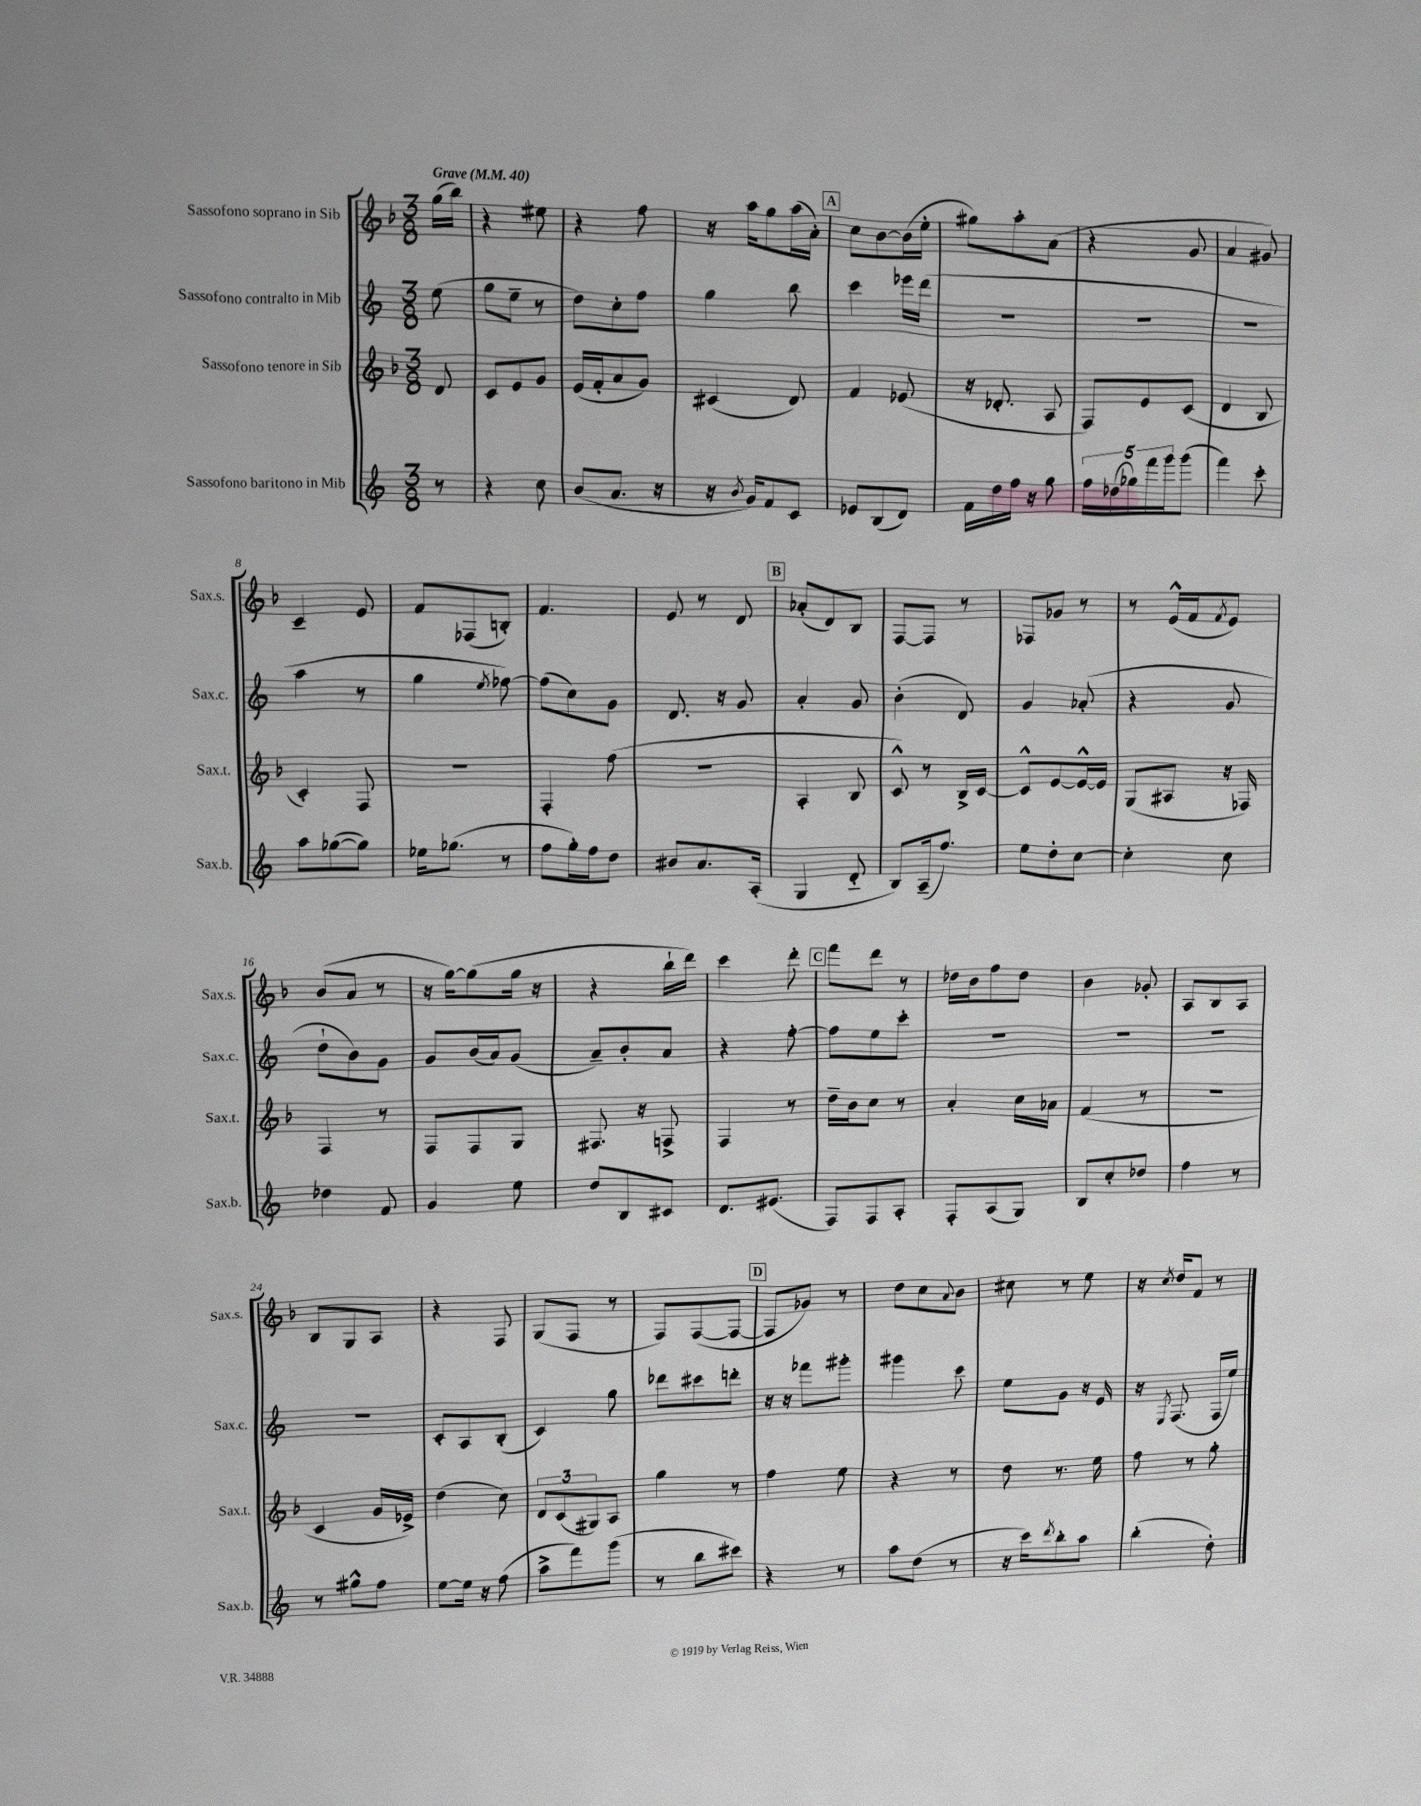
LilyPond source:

<<
\new StaffGroup <<
\new Staff = "s0" \with { instrumentName = "Sassofono soprano in Sib" shortInstrumentName = "Sax.s." } {
    \clef treble \key f \major \numericTimeSignature \time 3/8 \partial 8 \tempo "Grave" 4 = 40
    g''16( bes''16) |
    r4 eis''8 |
    r4 f''8 |
    r16 a''16 g''8 a''16( a'16-.) |
    \mark \markup { \box "A" } c''8 bes'8~ bes'16( e''16-. |
    gis''8) a''8-. a'8( |
    r4 g'8 |
    a'4 gis'8) |
    c'4-- e'8 |
    f'8 fes8( b8-.) |
    f'4. |
    e'8 r8 d'8 |
    \mark \markup { \box "B" } aes'8-.( d'8) bes8 |
    f8~ f8 r8 |
    fes8 ges'8 r8 |
    r8 e'16-^( f'16 \acciaccatura { f'8 } e'8) |
    bes'8( a'8 r8 |
    r16 g''16~) g''8( g''16 r16 |
    r4 bes''16-! d'''16) |
    c'''4 d'''8-. |
    \mark \markup { \box "C" } f'''8 d'''8 r8 |
    des''16 bes'16 f''8 des''8 |
    bes'4 ges'8-. |
    a8 bes8 a8 |
    bes8 g8 a8 |
    r4 f8 |
    g8( f8 r8 |
    f8) f8~( f8~ |
    \mark \markup { \box "D" } f8 ges'8) r8 |
    d''8 c''8 \appoggiatura { a'8 } bes'8 |
    cis''8 r8 e''8 |
    r16 \acciaccatura { c''8 } d''16 f'8 r8 \bar "|." |
}
\new Staff = "s1" \with { instrumentName = "Sassofono contralto in Mib" shortInstrumentName = "Sax.c." } {
    \clef treble \key c \major \numericTimeSignature \time 3/8 \partial 8
    e''8( |
    g''8 e''8-- r8 |
    d''8) c''8-. f''8 |
    g''4 b''8 |
    \mark \markup { \box "A" } c'''4 ees'''16 d'''16( |
    R4. |
    R4. |
    R4. |
    a''4 r8 |
    g''4 \acciaccatura { e''8 } fes''8~) |
    fes''8( c''8) g'8 |
    d'8. r16 g'8 |
    \mark \markup { \box "B" } a'4-. g'8 |
    b'4-.( d'8) |
    g'4 aes'8-.( |
    r4 g'8 |
    d''8-! b'8) g'8 |
    g'8 b'16( a'16) g'8( |
    a'8--) b'8-. a'8 |
    r4 f''8~-. |
    \mark \markup { \box "C" } f''8 e''8 c'''8-. |
    R4. |
    R4. |
    R4. |
    R4. |
    c'8-. a8 b8-.( |
    c'4) g''8 |
    des'''8 cis'''8 d'''8-. |
    \mark \markup { \box "D" } r16 r16 fes'''8 gis'''8-. |
    gis'''4 c'''8 |
    e''8 g'8 r16 e'16 |
    r16 \acciaccatura { e8 } f8.( f16 e''16) \bar "|." |
}
\new Staff = "s2" \with { instrumentName = "Sassofono tenore in Sib" shortInstrumentName = "Sax.t." } {
    \clef treble \key f \major \numericTimeSignature \time 3/8 \partial 8
    d'8 |
    c'8 e'8 g'8 |
    e'16( f'16-. a'8 g'8) |
    cis'4( d'8) |
    \mark \markup { \box "A" } f'4 ees'8( |
    r16 des'8.-. a8 |
    f8) e'8 c'8( |
    d'4 bes8 |
    c'4-.) f8 |
    R4. |
    f4-. f''8( |
    R4. |
    \mark \markup { \box "B" } a4-. bes8 |
    c'8-^) r8 bes16-> c'16~ |
    c'8-^ e'8~ e'16~-^ e'16 |
    g8( ais8 r16 fes16) |
    f4 r8 |
    f8 f8 g8 |
    fis8. r16 f8-> |
    f4 r8 |
    \mark \markup { \box "C" } d''16-- bes'16 c''8 r8 |
    a'4-. c''16 aes'16 |
    f'4( r8 |
    R4. |
    c'4 g'16 ees'16->) |
    d''4( c''8) |
    \tuplet 3/2 { d'8 c'8( gis8) } a8 |
    g''4 r8 |
    \mark \markup { \box "D" } f''4 e''8 |
    r4 r8 |
    d''8 r8. e''16 |
    f''8 r8 g''8-. \bar "|." |
}
\new Staff = "s3" \with { instrumentName = "Sassofono baritono in Mib" shortInstrumentName = "Sax.b." } {
    \clef treble \key c \major \numericTimeSignature \time 3/8 \partial 8
    r8 |
    r4 c''8 |
    b'8( a'8. r16 |
    r16 \acciaccatura { b'8 } g'16) f'8 c'8 |
    \mark \markup { \box "A" } ees'8 b8( d'8) |
    f'16 d''16 f''16 r16 g''8 |
    \tuplet 5/4 { f''16 des''16( ges''16) f'''16 g'''16 } g'''8( |
    f'''4) c'''8-. |
    a''8 ges''8~( ges''8) |
    ees''16 ges''8.( r8 |
    f''8 g''16-.) f''16 d''8 |
    bis'8 a'8. a16-.( |
    \mark \markup { \box "B" } g4 d'8-_ |
    b8) a16--( f''8.) |
    e''8 d''8-. c''8~ |
    c''4-. c''8 |
    des''4 f'8 |
    g'4 e''8 |
    d''8 b8 cis'8 |
    d'8. eis'8.( |
    \mark \markup { \box "C" } f8) f8 a8-. |
    f8-. a8( g8) |
    b8 c''8-. des''8 |
    f''4 r8 |
    r8 gis''8-^ f''8 |
    e''8~ e''16 r16 f''8( |
    a''8-> f'''8) g'''8( |
    r8 b''8 cis'''8) |
    \mark \markup { \box "D" } r4 r8 |
    a''8 d''8( r8 |
    r16 c'''16) \acciaccatura { d'''8 } b''8-. a''8 |
    b''4-.( d''8-.) \bar "|." |
}
>>
>>
